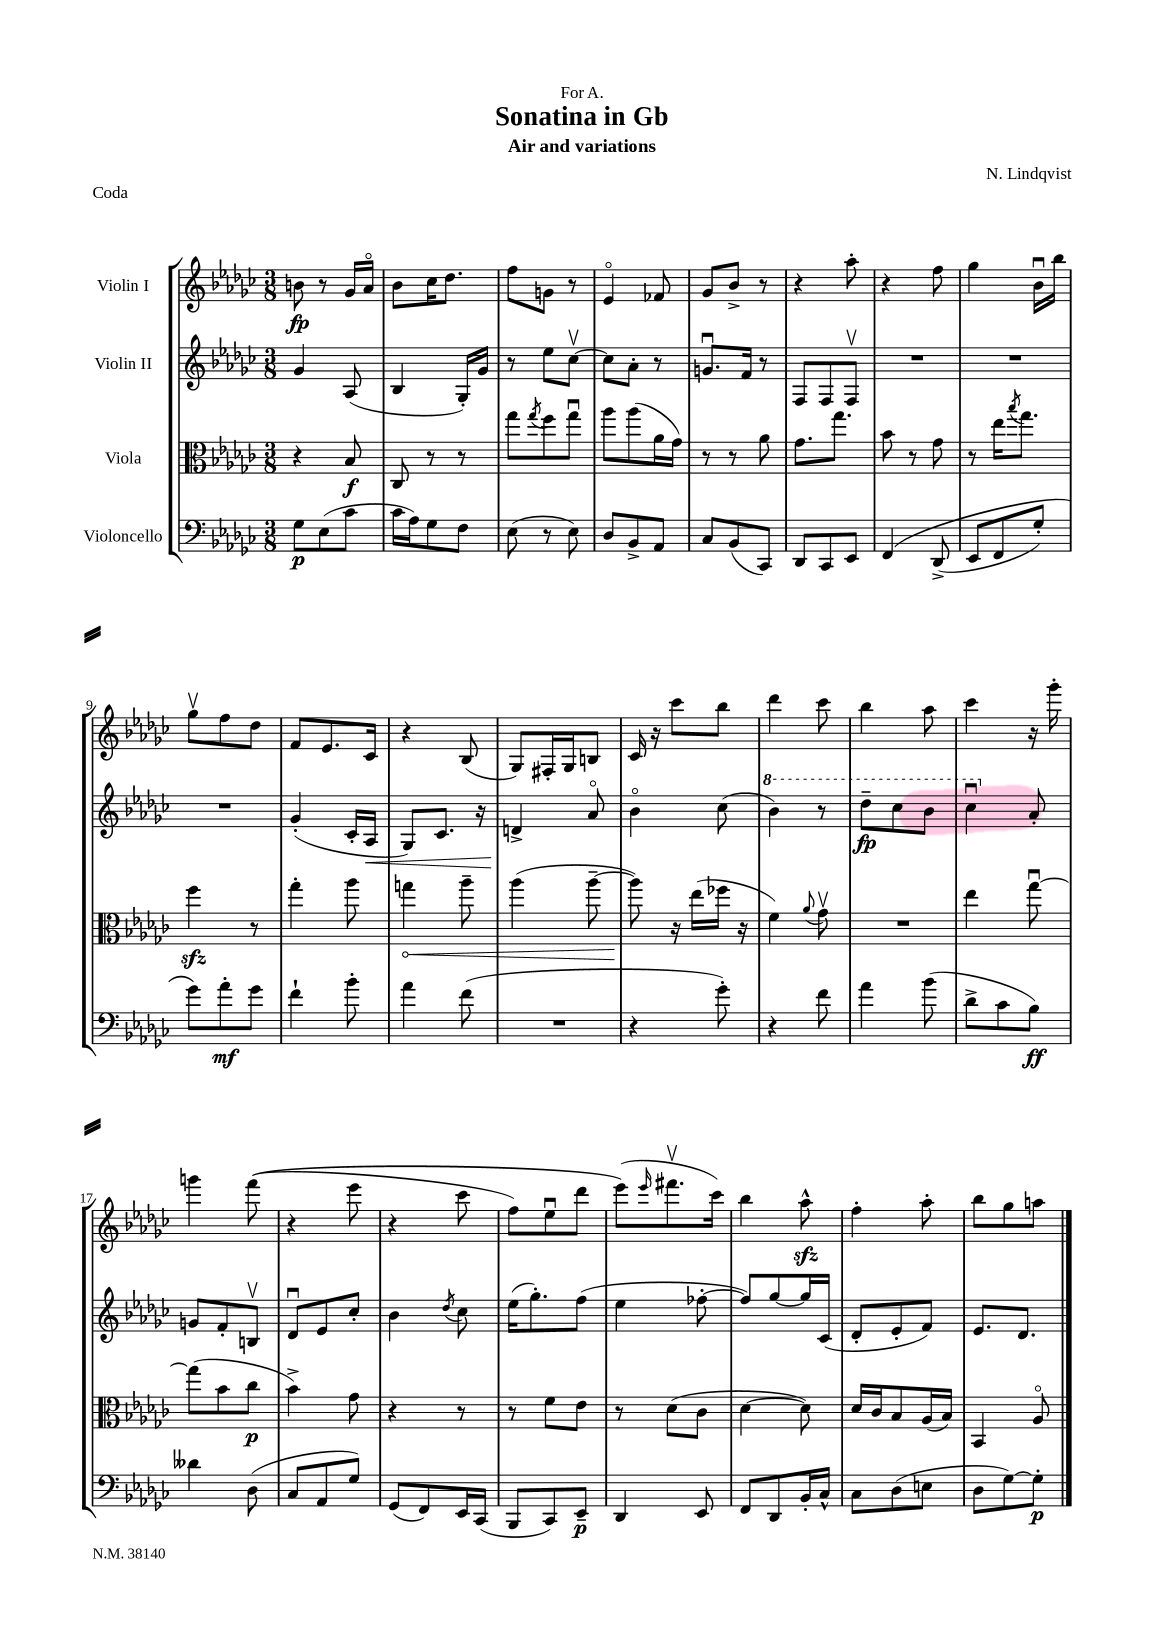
\header { title = "Sonatina in Gb" composer = "N. Lindqvist" subtitle = "Air and variations" dedication = "For A." piece = "Coda" }
<<
\new StaffGroup <<
\new Staff = "s0" \with { instrumentName = "Violin I" } {
    \clef treble \key ges \major \numericTimeSignature \time 3/8
    b'8\fp r8 ges'16 aes'16\flageolet |
    bes'8 ces''16 des''8. |
    f''8 g'8 r8 |
    ees'4\flageolet fes'8 |
    ges'8 bes'8-> r8 |
    r4 aes''8-. |
    r4 f''8 |
    ges''4 bes'16\downbow bes''16 |
    ges''8\upbow f''8 des''8 |
    f'8 ees'8. ces'16 |
    r4 bes8( |
    ges8) fis16-. ges16 b8 |
    ces'16 r16 ces'''8 bes''8 |
    des'''4 ces'''8 |
    bes''4 aes''8 |
    ces'''4 r16 ges'''16-. |
    g'''4 f'''8(\( |
    r4 ees'''8 |
    r4 ces'''8 |
    f''8) ees''8\downbow des'''8 |
    ees'''8(\) \grace { ees'''16 } fis'''8.\upbow ces'''16) |
    bes''4 aes''8-^\sfz |
    f''4-. aes''8-. |
    bes''8 ges''8 a''8 \bar "|." |
}
\new Staff = "s1" \with { instrumentName = "Violin II" } {
    \clef treble \key ges \major \numericTimeSignature \time 3/8
    ges'4 aes8( |
    bes4 ges16-.) ges'16 |
    r8 ees''8 ces''8~\upbow |
    ces''8 aes'8-. r8 |
    g'8.\downbow f'16 r8 |
    f8 f8 f8\upbow |
    R4. |
    R4. |
    R4. |
    ges'4-.( ces'16-. aes16\< |
    ges8) ces'8. r16 |
    d'4->\! aes'8\flageolet |
    bes'4\flageolet ces''8( |
    \ottava #1 bes''4) r8 |
    des'''8--\fp ces'''8 bes''8 |
    ces'''4\downbow \ottava #0 aes'8-. |
    g'8 f'8-. b8\upbow |
    des'8\downbow ees'8 ces''8-. |
    bes'4 \acciaccatura { des''8 } ces''8 |
    ees''16( ges''8.-.) f''8( |
    ees''4 fes''8~-. |
    fes''8) ges''8~ ges''16 ces'16( |
    des'8-. ees'8-. f'8) |
    ees'8. des'8. \bar "|." |
}
\new Staff = "s2" \with { instrumentName = "Viola" } {
    \clef alto \key ges \major \numericTimeSignature \time 3/8
    r4 bes8\f |
    ces8 r8 r8 |
    ges''8 \acciaccatura { ges''8 } f''8 ges''8\downbow |
    aes''8 aes''8( aes'16 ges'16) |
    r8 r8 aes'8 |
    ges'8. ges''8. |
    bes'8 r8 ges'8 |
    r8 ees''16 \acciaccatura { bes''8 } ges''8. |
    f''4\sfz r8 |
    ges''4-. aes''8 |
    \once \override Hairpin.circled-tip = ##t g''4\< aes''8-- |
    aes''4( aes''8~-- |
    aes''8\!) r16 ees''16( fes''16 r16 |
    f'4) \appoggiatura { aes'8 } ges'8\upbow |
    R4. |
    ees''4 ges''8~\downbow |
    ges''8( bes'8 ces''8\p |
    bes'4->) ges'8 |
    r4 r8 |
    r8 f'8 ees'8 |
    r8 des'8( ces'8 |
    des'4~ des'8) |
    des'16 ces'16 bes8 aes16( bes16) |
    bes,4 aes8\flageolet \bar "|." |
}
\new Staff = "s3" \with { instrumentName = "Violoncello" } {
    \clef bass \key ges \major \numericTimeSignature \time 3/8
    ges8\p ees8( ces'8 |
    ces'16 aes16) ges8 f8 |
    ees8( r8 ees8) |
    des8 bes,8-> aes,8 |
    ces8 bes,8( ces,8) |
    des,8 ces,8 ees,8 |
    f,4\( des,8->( |
    ees,8 f,8 ges8-.) |
    ges'8\) aes'8-.\mf ges'8 |
    f'4-! bes'8-. |
    aes'4 f'8( |
    R4. |
    r4 ges'8-.) |
    r4 f'8 |
    aes'4 bes'8( |
    des'8-> ces'8 bes8\ff) |
    deses'4 des8( |
    ces8 aes,8 ges8) |
    ges,8( f,8) ees,16 ces,16( |
    bes,,8 ces,8) ees,8--\p |
    des,4 ees,8 |
    f,8 des,8 bes,16-. ces16-^ |
    ces8 des8( e8 |
    des8 ges8~) ges8-.\p \bar "|." |
}
>>
>>
